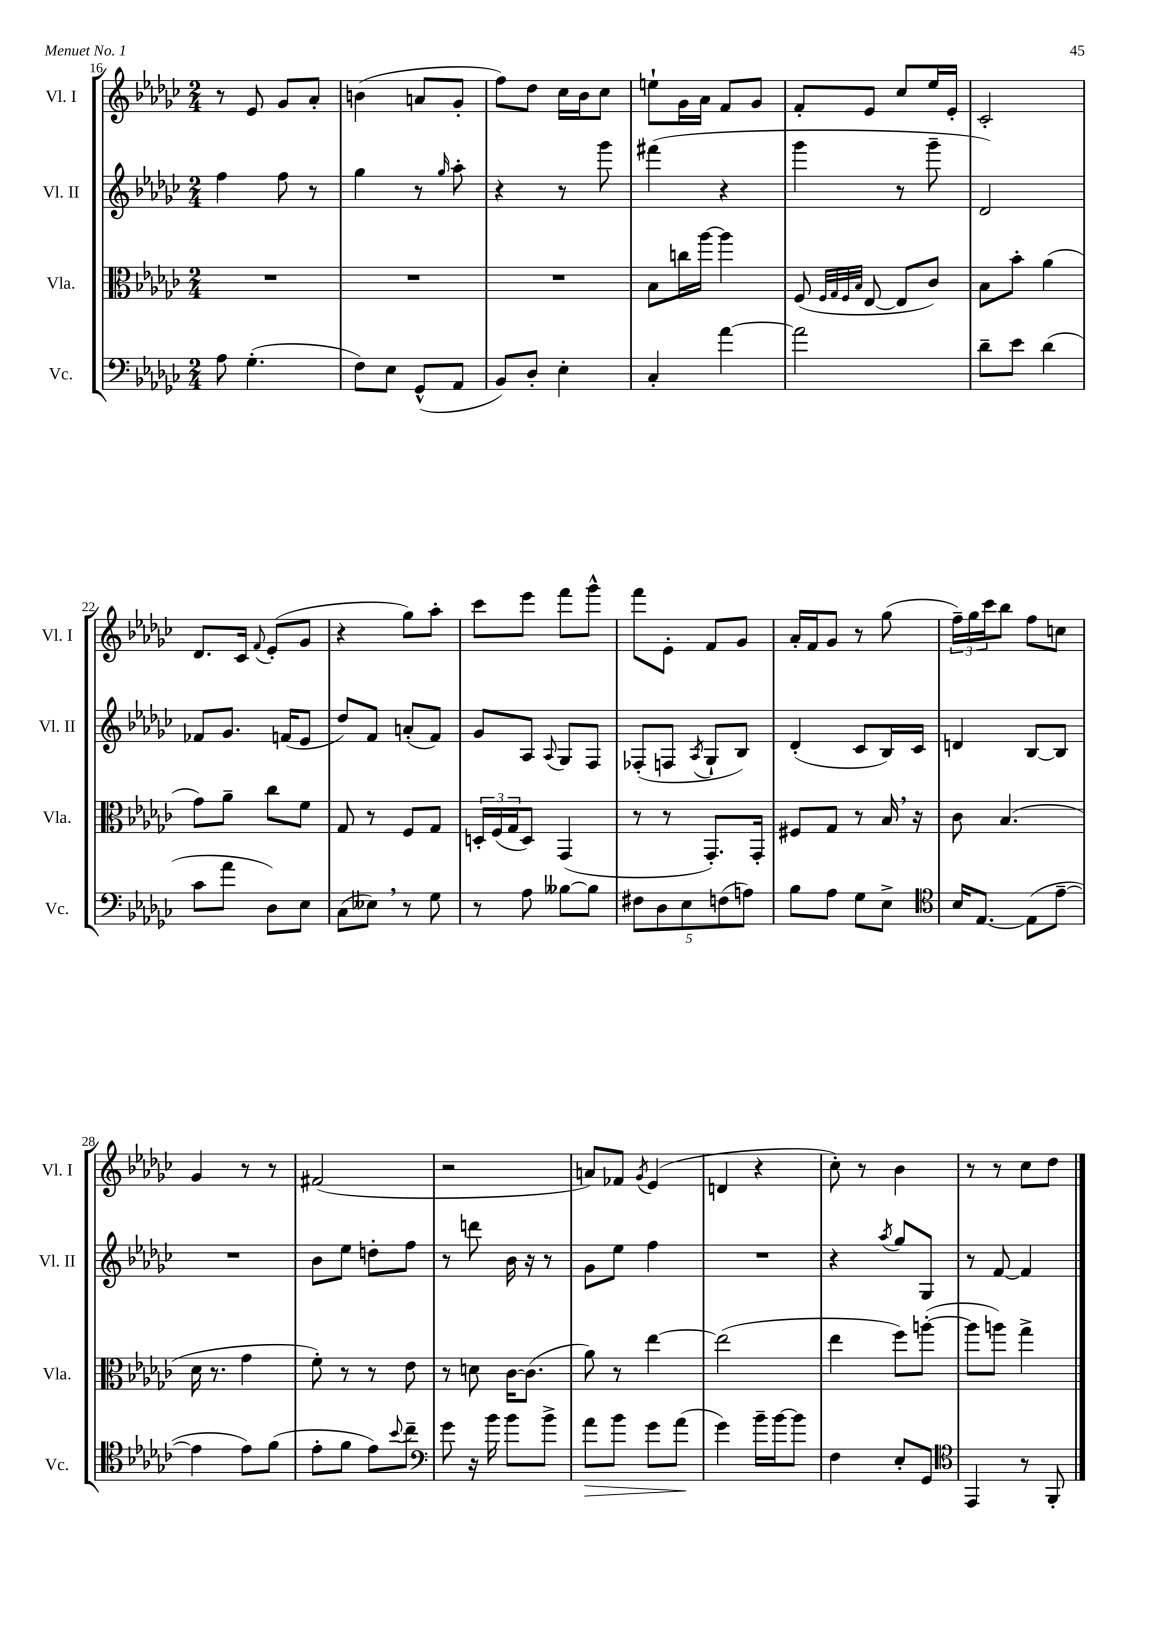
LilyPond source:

<<
\new StaffGroup <<
\new Staff = "s0" \with { instrumentName = "Vl. I" shortInstrumentName = "Vl. I" } {
    \clef treble \key ges \major \numericTimeSignature \time 2/4
    r8 ees'8 ges'8 aes'8-. |
    b'4( a'8 ges'8-. |
    f''8) des''8 ces''16 bes'16 ces''8 |
    e''8-! ges'16 aes'16 f'8 ges'8 |
    f'8-. ees'8 ces''8 ees''16 ees'16-. |
    ces'2-. |
    des'8. ces'16 \appoggiatura { f'8 } ees'8-.( ges'8 |
    r4 ges''8) aes''8-. |
    ces'''8 ees'''8 f'''8 ges'''8-^ |
    f'''8 ees'8-. f'8 ges'8 |
    aes'16-. f'16 ges'8 r8 ges''8( |
    \tuplet 3/2 { f''16--) ges''16 ces'''16 } bes''8 f''8 c''8 |
    ges'4 r8 r8 |
    fis'2( |
    r2 |
    a'8) fes'8 \acciaccatura { ges'8 } ees'4( |
    d'4 r4 |
    ces''8-.) r8 bes'4 |
    r8 r8 ces''8 des''8 \bar "|." |
}
\new Staff = "s1" \with { instrumentName = "Vl. II" shortInstrumentName = "Vl. II" } {
    \clef treble \key ges \major \numericTimeSignature \time 2/4
    f''4 f''8 r8 |
    ges''4 r8 \grace { ges''16 } aes''8-. |
    r4 r8 ges'''8 |
    fis'''4( r4 |
    ges'''4 r8 ges'''8-- |
    des'2) |
    fes'8 ges'8. f'16( ees'8 |
    des''8) f'8 a'8-.( f'8) |
    ges'8 aes8 \appoggiatura { aes8 } ges8 f8 |
    fes8-.( f8 \acciaccatura { aes8 } ges8-! bes8) |
    des'4-.( ces'8 bes16) ces'16 |
    d'4 bes8~ bes8 |
    R2 |
    bes'8 ees''8 d''8-. f''8 |
    r8 d'''8 bes'16 r16 r8 |
    ges'8 ees''8 f''4 |
    R2 |
    r4 \acciaccatura { aes''8 } ges''8 ges8 |
    r8 f'8~ f'4 \bar "|." |
}
\new Staff = "s2" \with { instrumentName = "Vla." shortInstrumentName = "Vla." } {
    \clef alto \key ges \major \numericTimeSignature \time 2/4
    R2 |
    R2 |
    R2 |
    bes8 c''16 aes''16~ aes''4 |
    f8( \grace { f32 ges32 f32 bes32 } ees8~ ees8 ces'8) |
    bes8 bes'8-. aes'4( |
    ges'8) aes'8-- ces''8 f'8 |
    ges8 r8 f8 ges8 |
    \tuplet 3/2 { d16-. f16( ges16 } d8) ges,4( |
    r8 r8 ges,8.-.) ges,16-. |
    fis8 ges8 r8 bes16 \breathe r16 |
    ces'8 bes4.( |
    des'16 r8. ges'4 |
    f'8-.) r8 r8 ees'8 |
    r8 d'8 ces'16~ ces'8.( |
    aes'8) r8 ees''4~ |
    ees''2( |
    ees''4 f''8) a''8~-.( |
    a''8 a''8) ges''4-> \bar "|." |
}
\new Staff = "s3" \with { instrumentName = "Vc." shortInstrumentName = "Vc." } {
    \clef bass \key ges \major \numericTimeSignature \time 2/4
    aes8 ges4.-.( |
    f8) ees8 ges,8-^( aes,8 |
    bes,8) des8-. ees4-. |
    ces4-. aes'4~ |
    aes'2 |
    des'8-- ees'8 des'4( |
    ces'8 aes'8 des8) ees8 |
    ces8( eeses8) \breathe r8 ges8 |
    r8 aes8 beses8~ beses8 |
    \tuplet 5/4 { fis8 des8 ees8 f8( a8) } |
    bes8 aes8 ges8 ees8-> |
    \clef tenor bes16 ees8.~ ees8( ees'8~-- |
    ees'4 ees'8) f'8( |
    ees'8-. f'8 ees'8) \appoggiatura { bes'8 } ces''8-- |
    \clef bass ges'8 r16 bes'16 bes'8 bes'8-> |
    aes'8\> bes'8 ges'8 aes'8\!( |
    ges'4) bes'16-- bes'16~ bes'8 |
    f4 ees8-. ges,8 |
    \clef tenor ees,4 r8 f,8-. \bar "|." |
}
>>
>>
\layout { \context { \Score currentBarNumber = #16 } }
